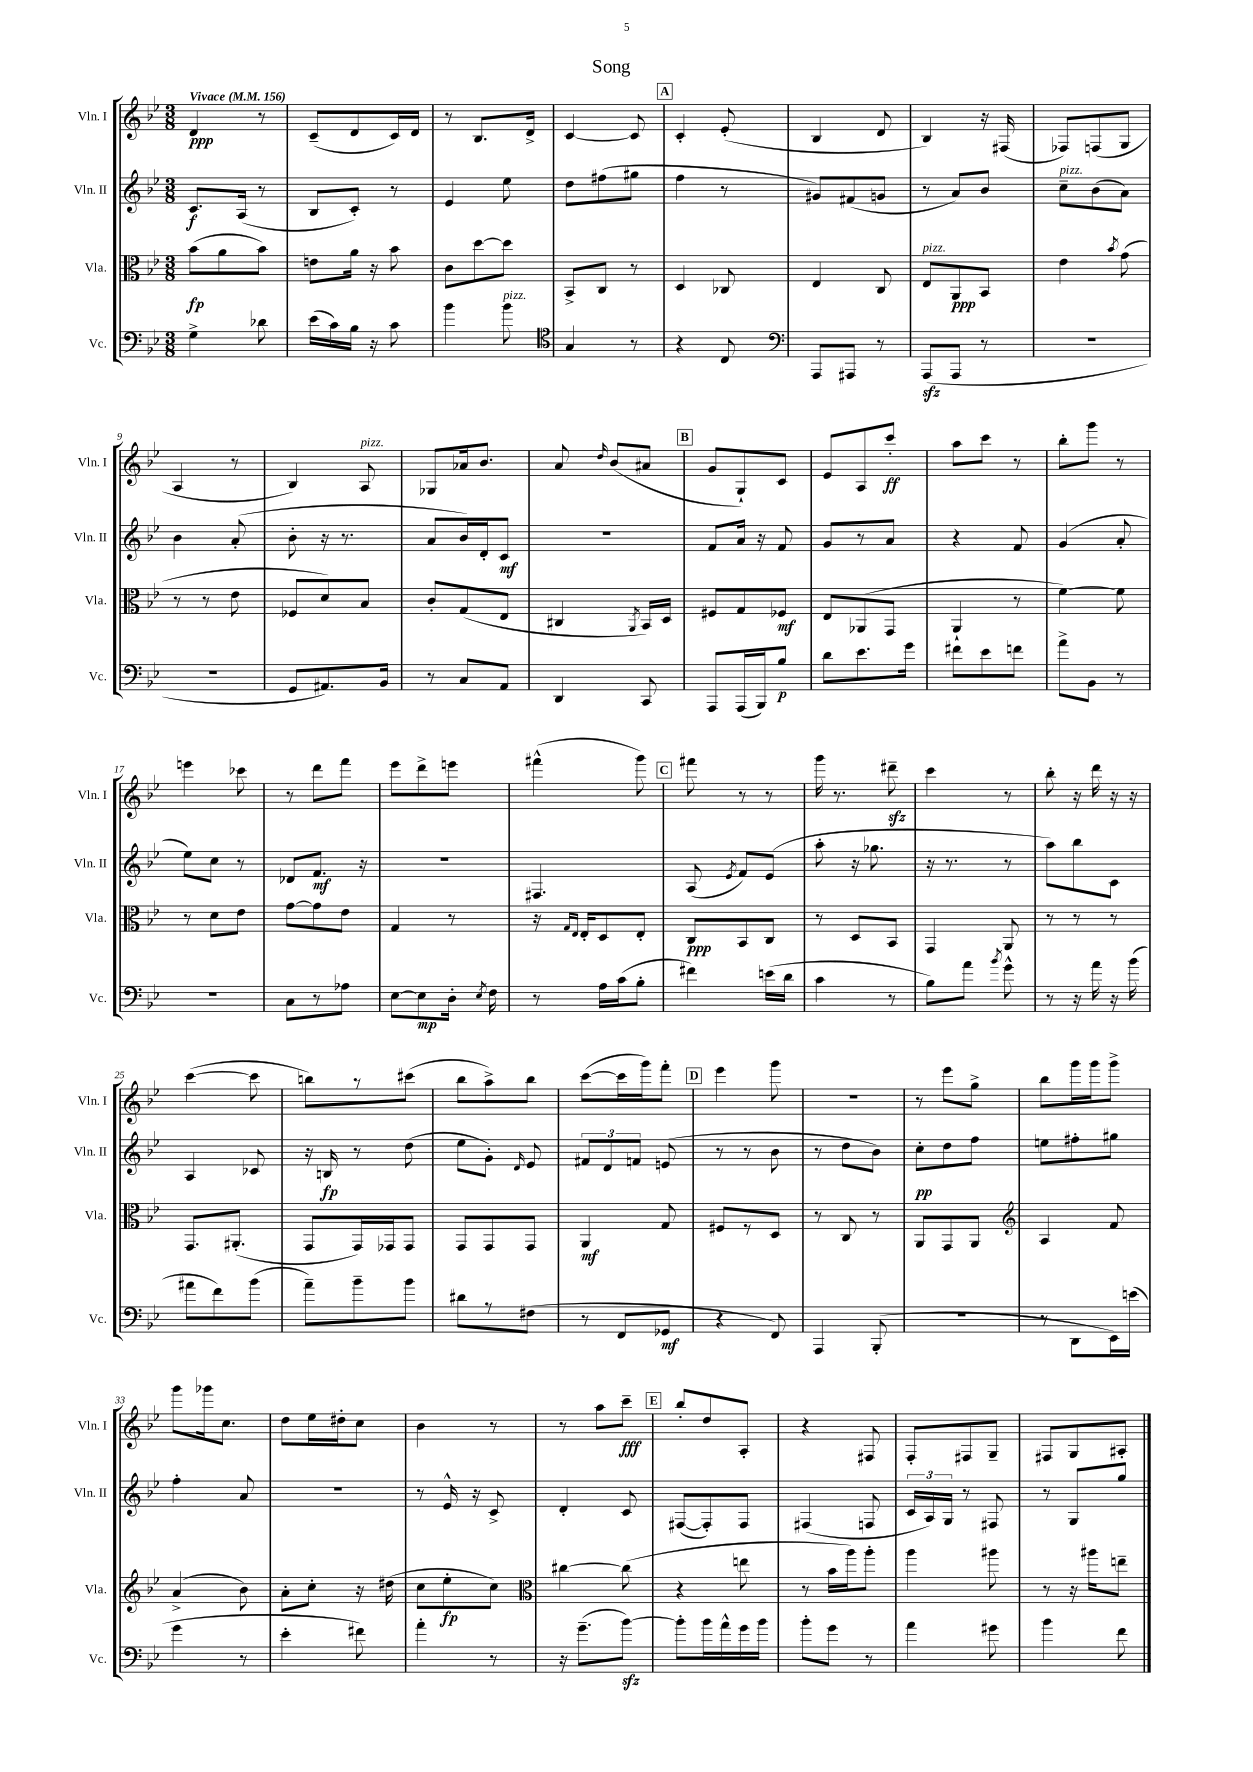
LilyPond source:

\header { title = "Song" }
<<
\new StaffGroup <<
\new Staff = "s0" \with { instrumentName = "Vln. I" shortInstrumentName = "Vln. I" } {
    \clef treble \key bes \major \numericTimeSignature \time 3/8 \tempo "Vivace" 4 = 156
    \autoBeamOff d'4\ppp r8 |
    c'8[--( d'8 c'16) d'16] |
    r8 bes8.[ d'16]-> |
    c'4~ c'8 |
    \mark \markup { \box "A" } c'4-. ees'8-.( |
    bes4 d'8 |
    bes4) r16 fis16( |
    fes8[) f8( g8] |
    a4 r8 |
    bes4) a8^\markup { \italic "pizz." } |
    ges8[ aes'16 bes'8.] |
    a'8 \grace { d''16 } bes'8[( ais'8] |
    \mark \markup { \box "B" } g'8[ g8-!) c'8] |
    ees'8[ a8 c'''8]-.\ff |
    a''8[ c'''8] r8 |
    bes''8[-. g'''8] r8 |
    e'''4 ces'''8 |
    r8 d'''8[ f'''8] |
    ees'''8[ d'''8-> e'''8] |
    fis'''4-^( g'''8) |
    \mark \markup { \box "C" } fis'''8 r8 r8 |
    g'''16 r8. dis'''8--\sfz |
    c'''4 r8 |
    bes''8-. r16 d'''16 r16 r16 |
    c'''4~( c'''8 |
    b''8[) r8 cis'''8]( |
    bes''8[ a''8->) bes''8] |
    c'''8[~( c'''16 g'''16) f'''8]-. |
    \mark \markup { \box "D" } ees'''4 g'''8 |
    R4. |
    r8 ees'''8[ g''8]-> |
    bes''8[ g'''16 g'''16 g'''8]-> |
    g'''8[ ges'''16 c''8.] |
    d''8[ ees''16 dis''16-. c''8] |
    bes'4 r8 |
    r8 a''8[ c'''8]--\fff |
    \mark \markup { \box "E" } bes''8[-. d''8 a8]-. |
    r4 fis8 |
    f8[-. fis8 g8]-- |
    fis8[ g8 ais8]-. \bar "|." |
}
\new Staff = "s1" \with { instrumentName = "Vln. II" shortInstrumentName = "Vln. II" } {
    \clef treble \key bes \major \numericTimeSignature \time 3/8
    \autoBeamOff c'8.[\f a16]( r8 |
    bes8[ c'8]-.) r8 |
    ees'4 ees''8 |
    d''8[ fis''8( gis''8] |
    \mark \markup { \box "A" } f''4 r8 |
    gis'8[) fis'8( g'8] |
    r8 a'8[) bes'8] |
    c''8[--^\markup { \italic "pizz." } bes'8( a'8]) |
    bes'4 a'8-.( |
    bes'8-. r16 r8. |
    a'8[ bes'16) d'16-. c'8]\mf |
    R4. |
    \mark \markup { \box "B" } f'8[ a'16] r16 f'8 |
    g'8[ r8 a'8] |
    r4 f'8 |
    g'4( a'8-. |
    ees''8[) c''8] r8 |
    des'8[ f'8.]\mf r16 |
    R4. |
    fis4. |
    \mark \markup { \box "C" } a8( \acciaccatura { ees'8 } f'8[) ees'8]( |
    a''8-. r16 ges''8. |
    r16 r8. r8 |
    a''8[) bes''8 c'8] |
    a4 ces'8 |
    r16 b16\fp r8 d''8( |
    ees''8[ g'8]-.) \grace { d'16 } ees'8 |
    \tuplet 3/2 { fis'8[ d'8 f'8] } e'8( |
    \mark \markup { \box "D" } r8 r8 bes'8 |
    r8 d''8[ bes'8]) |
    c''8[-.\pp d''8 f''8] |
    e''8[ fis''8-. gis''8] |
    f''4-. a'8 |
    R4. |
    r8 ees'16-^ r16 c'8-> |
    d'4-. c'8 |
    \mark \markup { \box "E" } fis8[~( fis8-.) fis8] |
    fis4( f8 |
    \tuplet 3/2 { c'16[ a16) g16] } r8 fis8 |
    r8 g8[ g''8] \bar "|." |
}
\new Staff = "s2" \with { instrumentName = "Vla." shortInstrumentName = "Vla." } {
    \clef alto \key bes \major \numericTimeSignature \time 3/8
    \autoBeamOff bes'8[\fp( a'8 bes'8]) |
    e'8[ a'16] r16 bes'8 |
    c'8[ d''8~ d''8] |
    bes,8[-> c8] r8 |
    \mark \markup { \box "A" } d4 ces8 |
    ees4 c8 |
    ees8[^\markup { \italic "pizz." } a,8\ppp bes,8] |
    ees'4 \acciaccatura { bes'8 } g'8( |
    r8 r8 ees'8 |
    fes8[ d'8) bes8] |
    c'8[-. g8( ees8] |
    cis4 \acciaccatura { a,8 } bes,16[) d16] |
    \mark \markup { \box "B" } fis8[ g8 fes8]\mf |
    ees8[ aes,8( g,8] |
    a,4-! r8 |
    f'4~) f'8 |
    r8 d'8[ ees'8] |
    g'8[~ g'8 ees'8] |
    g4 r8 |
    r16 \grace { g16[ ees16] } ees16[-. d8 ees8]-. |
    \mark \markup { \box "C" } c8[\ppp bes,8 c8] |
    r8 d8[ bes,8] |
    g,4 a,8 |
    r8 r8 r8 |
    g,8.[ ais,8.]-.( |
    g,8[ g,16) ges,16 ges,8] |
    g,8[ g,8 g,8] |
    a,4\mf g8 |
    \mark \markup { \box "D" } fis8[ r8 d8] |
    r8 c8 r8 |
    a,8[ g,8 a,8] |
    \clef treble a4 f'8 |
    a'4->( bes'8) |
    a'8[-. c''8]-. r16 dis''16( |
    c''8[ ees''8-.\fp c''8]) |
    \clef alto cis''4~ cis''8( |
    \mark \markup { \box "E" } r4 e''8 |
    r8 bes'16[ a''16) a''8]-. |
    a''4 ais''8 |
    r8 r16 ais''16[ e''8]-- \bar "|." |
}
\new Staff = "s3" \with { instrumentName = "Vc." shortInstrumentName = "Vc." } {
    \clef bass \key bes \major \numericTimeSignature \time 3/8
    \autoBeamOff g4-> des'8 |
    ees'16[( c'16) bes16] r16 c'8 |
    bes'4 bes'8^\markup { \italic "pizz." } |
    \clef tenor g4 r8 |
    \mark \markup { \box "A" } r4 c8 |
    \clef bass a,,8[ ais,,8] r8 |
    a,,8[\sfz( a,,8] r8 |
    R4. |
    R4. |
    g,8[ ais,8.) bes,16] |
    r8 c8[ a,8] |
    d,4 c,8 |
    \mark \markup { \box "B" } a,,8[ a,,16( bes,,16) bes8]\p |
    d'8[ ees'8. g'16] |
    fis'8[ ees'8 f'8] |
    a'8[-> bes,8] r8 |
    R4. |
    c8[ r8 aes8] |
    ees8[~ ees8\mp d16]-. \acciaccatura { ees8 } f16 |
    r8 a16[ c'16( bes8]-. |
    \mark \markup { \box "C" } fis'4) e'16[( d'16] |
    c'4 r8 |
    bes8[) a'8] \acciaccatura { bes'8 } g'8-^ |
    r8 r16 a'16 r16 bes'16( |
    ais'8[ f'8) bes'8]( |
    a'8[--) bes'8-- bes'8] |
    dis'8[ r8 fis8]( |
    r8 f,8[ ges,8]\mf |
    \mark \markup { \box "D" } r4 f,8) |
    a,,4 bes,,8-.( |
    R4. |
    r8 d,8[ ees,16) e'16]( |
    g'4 r8 |
    ees'4-. fis'8) |
    a'4-. r8 |
    r16 g'8.[--( bes'8]~\sfz) |
    \mark \markup { \box "E" } bes'8[-. bes'16 a'16-^ g'16 bes'16] |
    bes'8[-. g'8] r8 |
    a'4 gis'8 |
    bes'4 f'8 \bar "|." |
}
>>
>>
